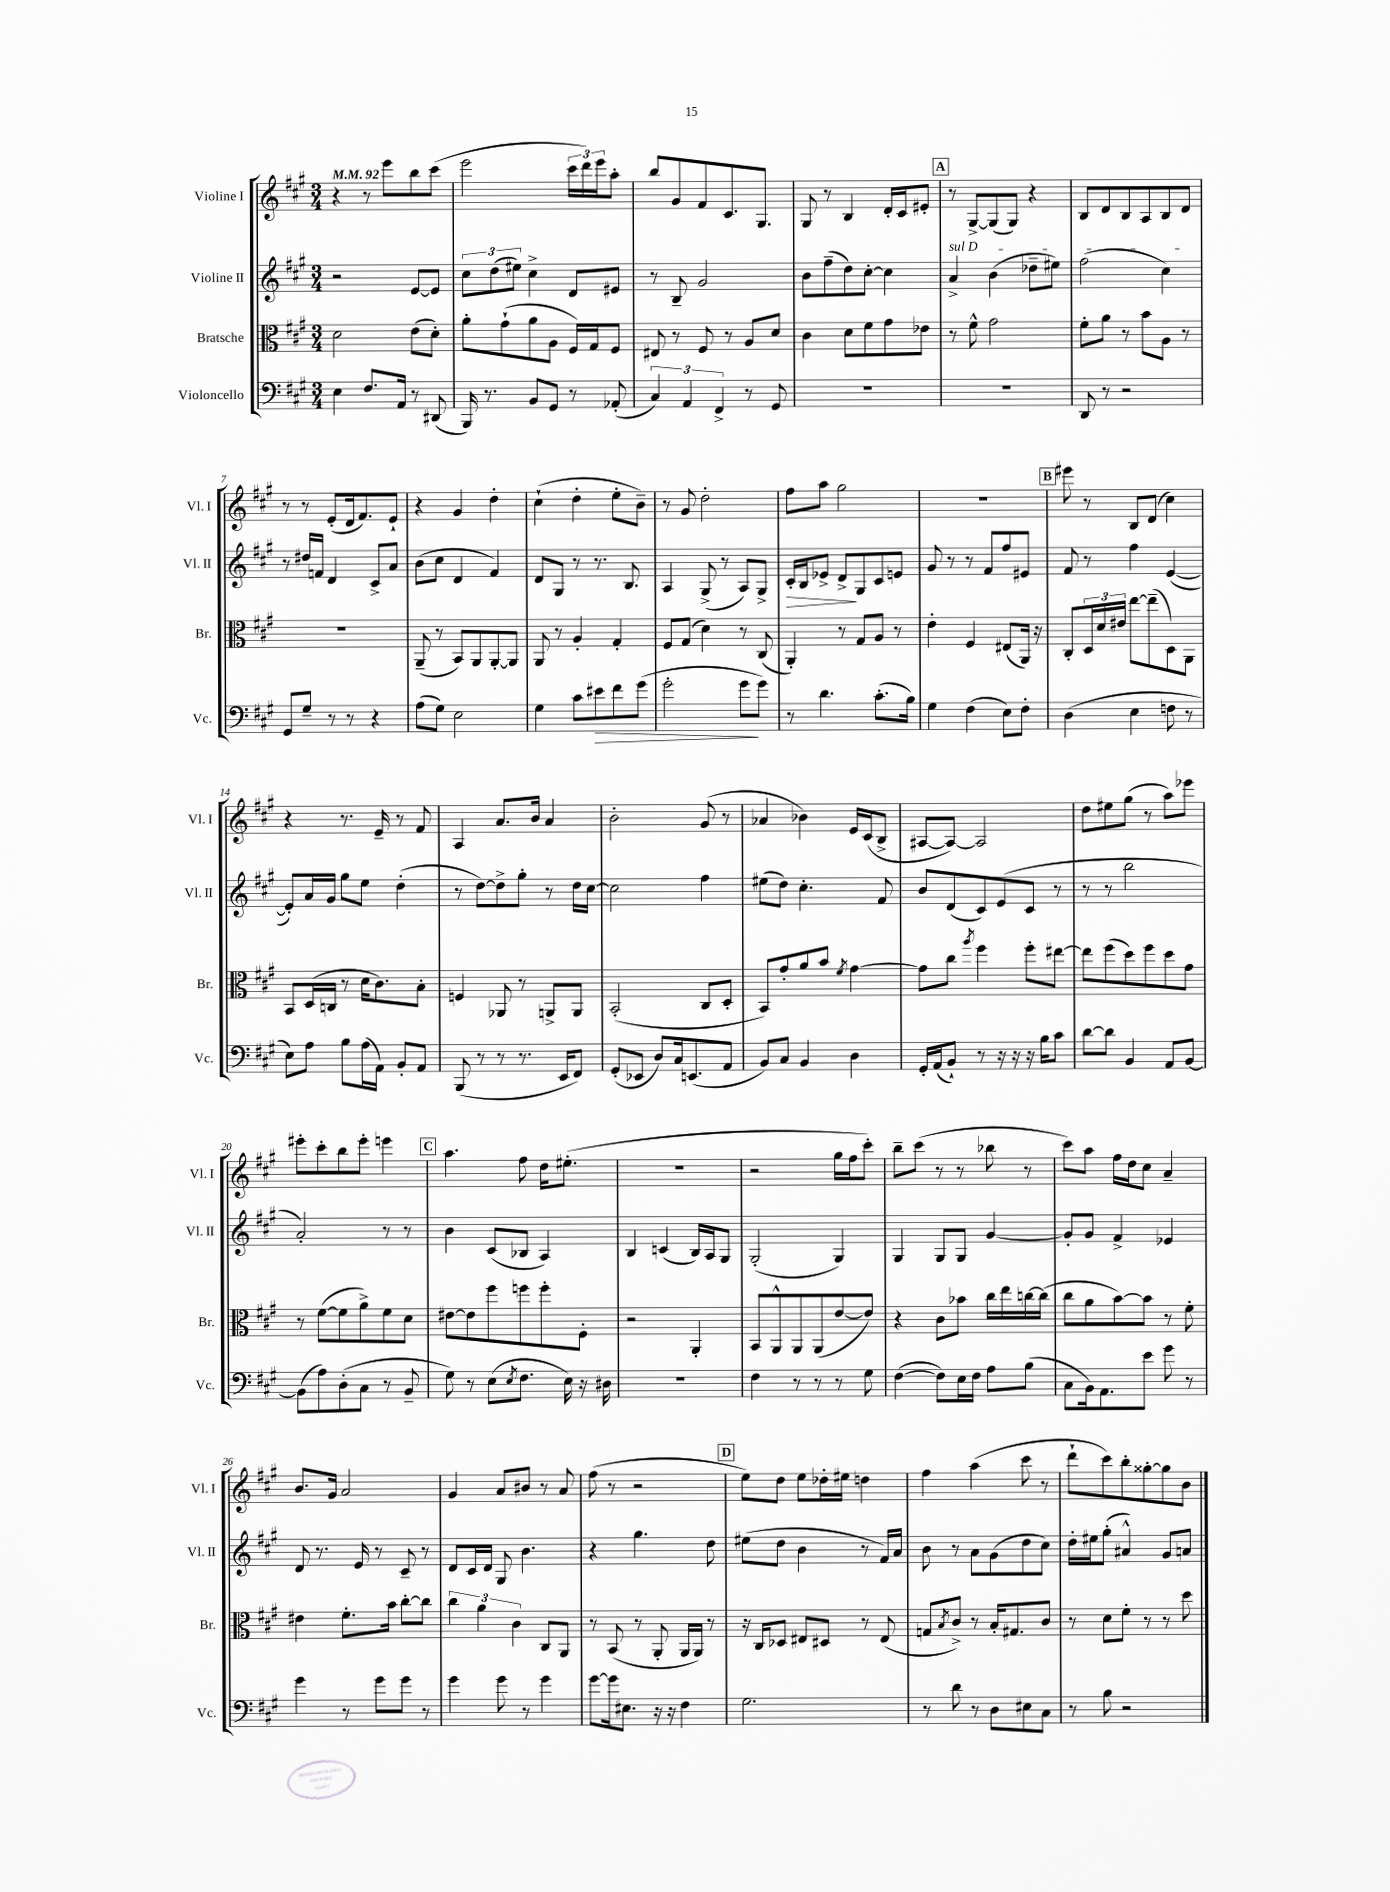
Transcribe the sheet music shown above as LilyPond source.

<<
\new StaffGroup <<
\new Staff = "s0" \with { instrumentName = "Violine I" shortInstrumentName = "Vl. I" } {
    \clef treble \key a \major \numericTimeSignature \time 3/4 \tempo 4 = 92
    r4 r8 e'''8 b''8 cis'''8( |
    e'''2 \tuplet 3/2 { cis'''16 d'''16) e'''16 } a''8-. |
    b''8 gis'8 fis'8 cis'8. gis8. |
    gis8 r8 b4 d'16-. cis'16 eis'8-. |
    \mark \markup { \box "A" } r8 gis8~-> gis8( gis8) r4 |
    b8 d'8 b8 a8 b8 d'8 |
    r8 r8 e'8-.( d'16 fis'8.) e'8-! |
    r4 gis'4 d''4-. |
    cis''4-!( d''4-. e''8-. b'8--) |
    r8 gis'8 d''2-. |
    fis''8 a''8 gis''2 |
    R2. |
    \mark \markup { \box "B" } eis'''8 r8 b8 d'8( cis''4) |
    r4 r8. e'16-- r8 fis'8 |
    a4 a'8. b'16 a'4 |
    b'2-. gis'8( r8 |
    aes'4 bes'4) e'16 cis'16( b8-> |
    ais8~ ais8~) ais2 |
    d''8 eis''8 gis''8( r8 a''8) ees'''8 |
    eis'''8-. cis'''8-. b''8 eis'''8-. e'''4 |
    \mark \markup { \box "C" } a''4. fis''8 d''16 eis''8.-.( |
    R2. |
    r2 gis''16 fis''16 cis'''8-.) |
    b''8-- cis'''8( r8 r8 bes''8 r8 |
    cis'''8) a''8 fis''16 d''16 cis''8 a'4-- |
    b'8. gis'16 a'2 |
    gis'4 a'8 bis'8 r8 a'8 |
    fis''8( r8 r2 |
    \mark \markup { \box "D" } e''8) d''8 e''8 des''16-. eis''16 d''4 |
    fis''4 a''4( cis'''8 r8 |
    d'''8-! cis'''8) b''8-. gisis''8~-. gisis''8 b'8 \bar "|." |
}
\new Staff = "s1" \with { instrumentName = "Violine II" shortInstrumentName = "Vl. II" } {
    \clef treble \key a \major \numericTimeSignature \time 3/4
    r2 e'8~ e'8 |
    \tuplet 3/2 { cis''8 d''8( eis''8) } cis''4-> d'8 eis'8 |
    r8 b8-- gis'2 |
    b'8 fis''8--( d''8) cis''8~-. cis''4 |
    \mark \markup { \box "A" } \once \override TextSpanner.bound-details.left.text = \markup { \italic "sul D" } a'4->\startTextSpan b'4( des''8-- eis''8) |
    fis''2( cis''4\stopTextSpan) |
    r8 dis''16 f'16 d'4 cis'8-> a'8 |
    b'8( cis''8 d'4 fis'4) |
    d'8 gis8 r8 r8. b8. |
    a4 gis8->( r8 a8) gis8-> |
    cis'16-.\> b16 ees'8-> d'8->\! gis8 cis'8 e'8 |
    gis'8 r8 r8 fis'8 fis''8 eis'8 |
    \mark \markup { \box "B" } fis'8 r8 fis''4 e'4~( |
    e'8-.) a'16 gis'16 gis''8 e''8 d''4-.( |
    r8 d''8~) d''8-> gis''8-. r8 d''16 cis''16~ |
    cis''2 fis''4 |
    eis''8( d''8) cis''4.-. fis'8 |
    b'8 d'8( cis'8) e'8( cis'8 r8 |
    r8 r8 b''2 |
    a'2-.) r8 r8 |
    \mark \markup { \box "C" } b'4 cis'8( bes8 a4) |
    b4 c'4( b16) a16 gis8 |
    gis2-.( gis4) |
    gis4 gis8 gis8 gis'4~ |
    gis'8-. gis'8 fis'4-> ees'4 |
    d'8 r8. e'16 r8 cis'8-- r8 |
    d'8 cis'16 d'16 gis8 b'4. |
    r4 gis''4. d''8 |
    \mark \markup { \box "D" } eis''8( d''8 b'4 r8 fis'16) a'16 |
    b'8 r8 a'8 gis'8( d''8 cis''8) |
    d''16-. eis''16 gis''8-.( ais'4-^) gis'8 a'8 \bar "|." |
}
\new Staff = "s2" \with { instrumentName = "Bratsche" shortInstrumentName = "Br." } {
    \clef alto \key a \major \numericTimeSignature \time 3/4
    d'2 e'8( d'8-.) |
    a'8-. gis'8-!( a'8 a8 fis16) gis16 fis8 |
    eis8 r8 fis8 r8 a8 d'8 |
    cis'4 d'8 fis'8 gis'8 ees'8 |
    \mark \markup { \box "A" } r8 fis'8-^ gis'2 |
    fis'8-. a'8 r8 b'8 a8 r8 |
    R2. |
    a,8--( r8 b,8) a,8 a,8~-. a,8 |
    a,8 r8 a4-. gis4-. |
    fis8 gis8( d'4) r8 cis8( |
    a,4-.) r8 gis8 a8 r8 |
    e'4-. fis4 eis8( a,16) r16 |
    \mark \markup { \box "B" } cis8-. \tuplet 3/2 { d16 d'16 eis'16 } e''8~ e''8--( d8) a,8 |
    b,8 d16( c16 r8 d'16 cis'8.) b8-. |
    f4 aes,8 r8 a,8-> a,8 |
    b,2-.( cis8 d8-. |
    b,8) gis'8-. a'8 b'8 \acciaccatura { fis'8 } gis'4~ |
    gis'8 cis''8 \acciaccatura { a''8 } fis''4 fis''8-. eis''8~ |
    eis''8 fis''8( d''8) fis''8 d''8 gis'8 |
    r8 fis'8~( fis'8 a'8->) fis'8 d'8 |
    \mark \markup { \box "C" } eis'8~ eis'8 fis''8 f''8 f''8-. fis8-. |
    r2 a,4-. |
    b,8 a,8-^ a,8 a,8( e'8~ e'8) |
    r4 cis'8 bes'8 cis''16 e''16 c''16~ c''16( |
    cis''8 a'8 b'8~) b'8 r8 fis'8-. |
    eis'4 fis'8.-. b'16 cis''8~-. cis''8 |
    \tuplet 3/2 { cis''4 a'4 cis'4 } cis8 a,8 |
    r8 b,8( r8 a,8-. a,16 a,16) r8 |
    \mark \markup { \box "D" } r16 cis16 des8 eis8 dis8 r8 eis8( |
    g8 \acciaccatura { b8 } cis'8->) r8 b16-. gis8. cis'8 |
    r8 d'8 fis'8-. r8 r8 d''8 \bar "|." |
}
\new Staff = "s3" \with { instrumentName = "Violoncello" shortInstrumentName = "Vc." } {
    \clef bass \key a \major \numericTimeSignature \time 3/4
    e4 fis8. a,16 r8 dis,8( |
    b,,16) r8. b,8 gis,8 r8 aes,8-.( |
    \tuplet 3/2 { cis4) a,4 fis,4-> } r8 gis,8 |
    R2. |
    \mark \markup { \box "A" } R2. |
    d,8 r8 r2 |
    gis,8 gis8-- r8 r8 r4 |
    a8( gis8) e2 |
    gis4 cis'8 eis'8\> fis'8 gis'8( |
    gis'2-. gis'8\! gis'8) |
    r8 d'4. cis'8.-.( b16) |
    gis4 fis4( e8) fis8-. |
    \mark \markup { \box "B" } d4( e4 f8 r8 |
    e8) a8 b8 a16( a,16) b,8-. a,8 |
    b,,8( r8 r8 r8. e,16 fis,8) |
    gis,8-.( ees,8 d8) cis16 e,8.( a,8 |
    b,8) cis8 b,4 d4 |
    gis,16-. a,16( b,8-!) r8 r16 r16 r16 b16 cis'8 |
    d'8~ d'8 b,4 a,8 b,8~ |
    b,8( a8) d8-.( cis8 r8 b,8-- |
    \mark \markup { \box "C" } gis8) r8 e8( \acciaccatura { e8 } fis8. e16) r16 dis16 |
    R2. |
    fis4 r8 r8 r8 gis8 |
    fis4~( fis8) e16 fis16 a8 b8( |
    cis8 b,16) a,8. e'8 gis'8 r8 |
    gis'4 r8 gis'8 gis'8 r8 |
    gis'4 gis'8 r8 gis'4 |
    gis'8~ gis'16 eis8. r16 r16 fis4 |
    \mark \markup { \box "D" } gis2. |
    r8 d'8 r8 d8 eis8 cis8 |
    r8 b8 r2 \bar "|." |
}
>>
>>
